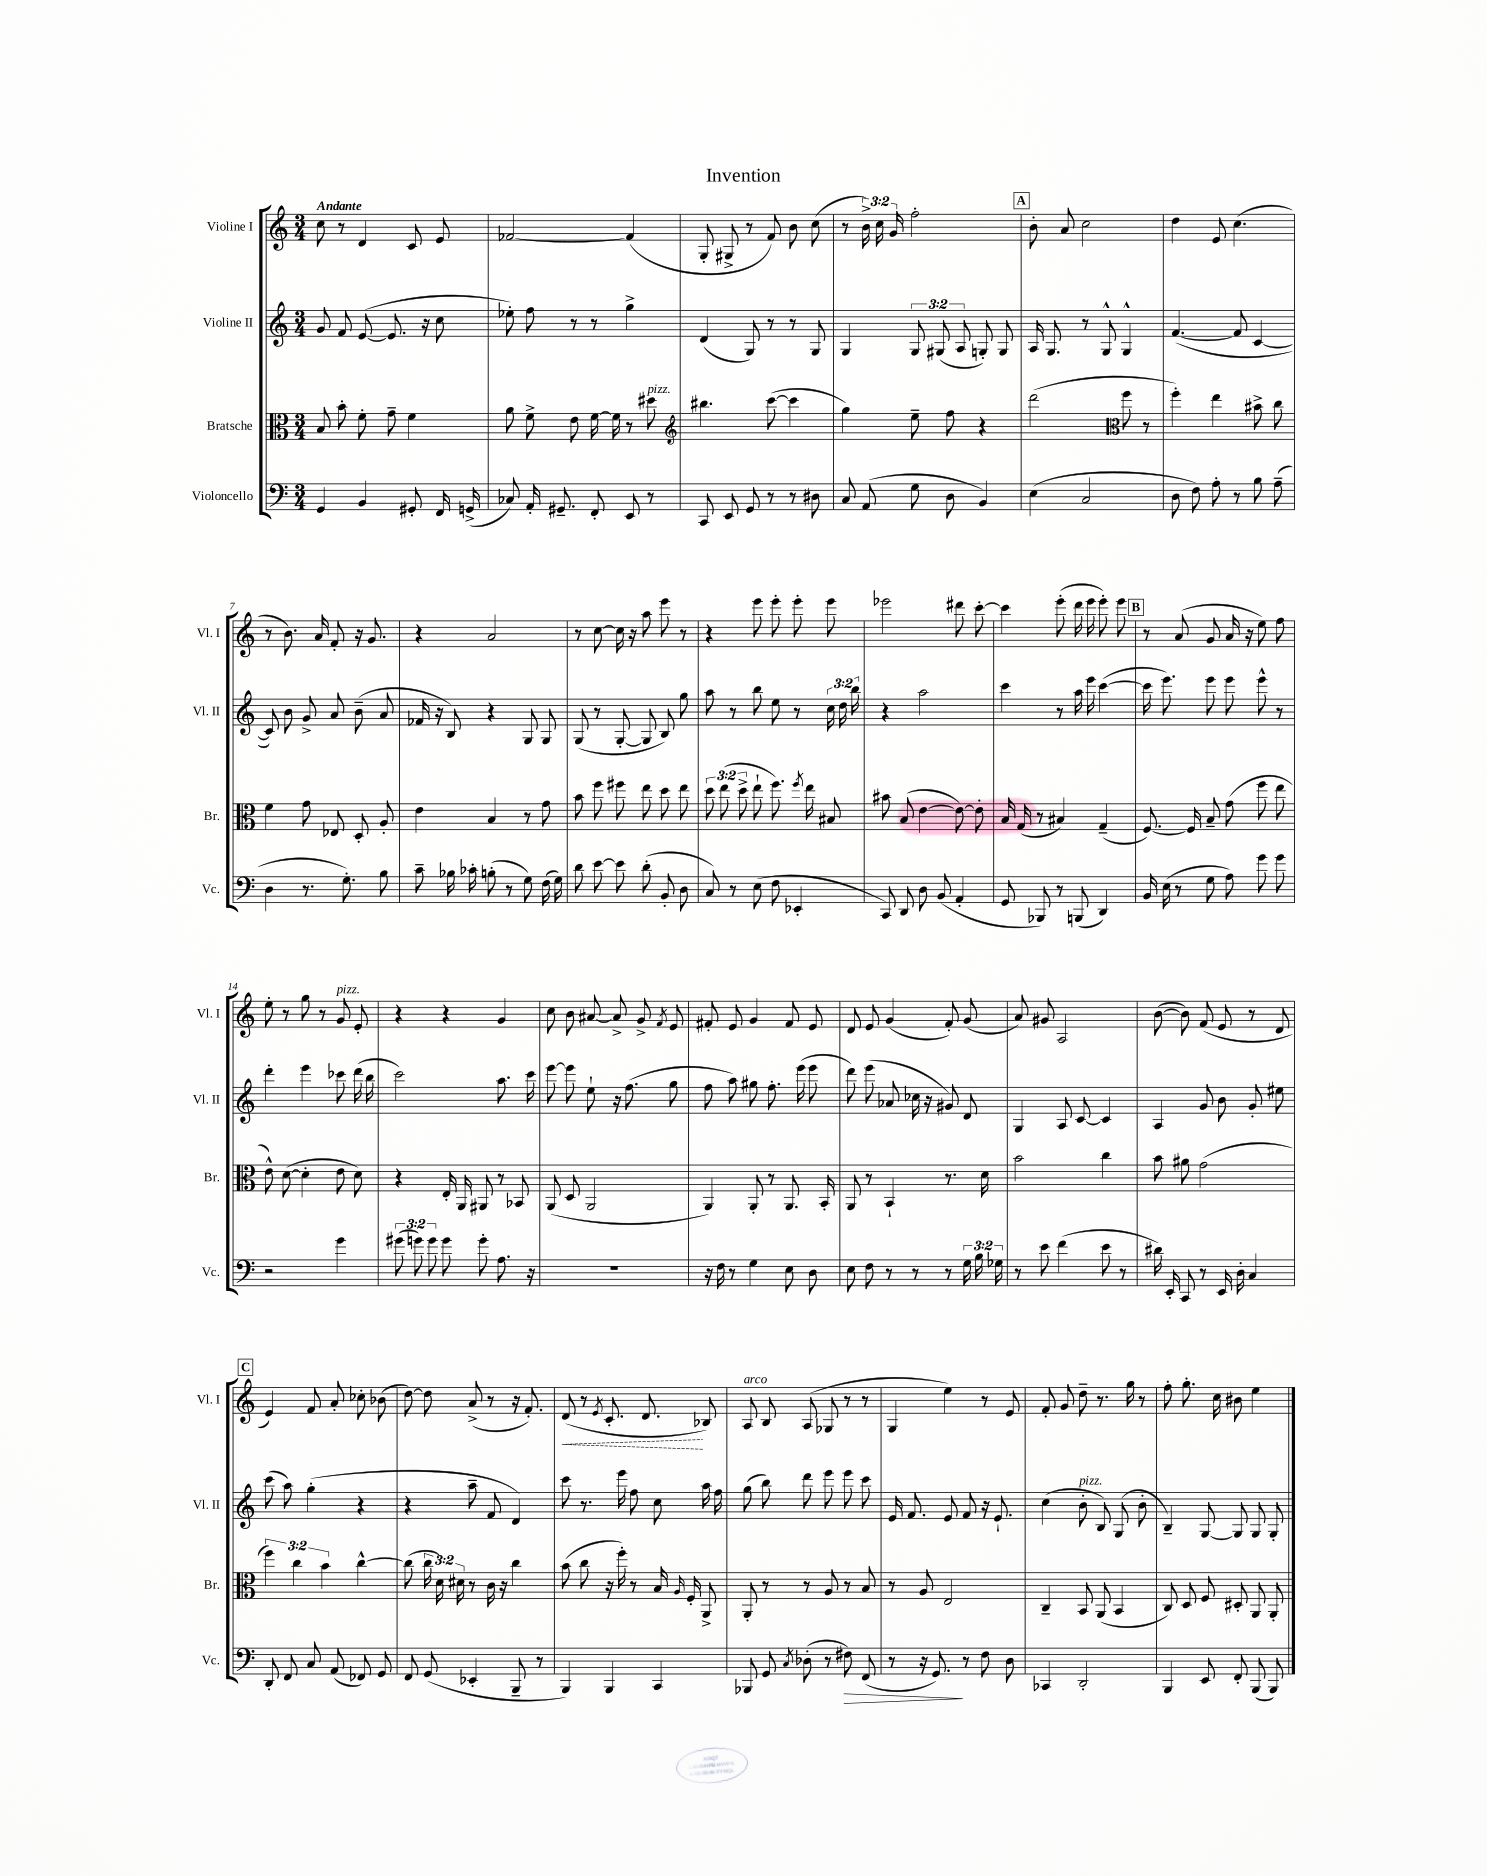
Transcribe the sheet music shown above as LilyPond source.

\header { title = "Invention" }
<<
\new StaffGroup <<
\new Staff = "s0" \with { instrumentName = "Violine I" shortInstrumentName = "Vl. I" } {
    \clef treble \key c \major \numericTimeSignature \time 3/4 \override Staff.TupletNumber.text = #tuplet-number::calc-fraction-text \tempo "Andante"
    \autoBeamOff c''8 r8 d'4 c'8 e'8 |
    fes'2~ fes'4( |
    g8-. gis8-> r8 f'8) b'8 c''8( |
    r8 \tuplet 3/2 { b'16->) c''16 g'16 } f''2-. |
    \mark \markup { \box "A" } b'8-. a'8 c''2 |
    d''4 e'8 c''4.( |
    r8 b'8.) a'16 f'8-. r16 g'8. |
    r4 a'2 |
    r8 c''8~ c''16 r16 a''8 e'''8 r8 |
    r4 e'''8 e'''8-. e'''8-. e'''8 |
    ees'''2 dis'''8 c'''8~-. |
    c'''4 e'''8-.( d'''16 e'''16 e'''8-.) e'''8 |
    \mark \markup { \box "B" } r8 a'8( g'8 a'16 r16 e''8) f''8 |
    e''8-. r8 g''8 r8 g'8^\markup { \italic "pizz." } e'8-. |
    r4 r4 g'4 |
    c''8 b'8 ais'8~ ais'8-> g'8-> \acciaccatura { f'8 } e'8 |
    fis'8-. e'8 g'4 fis'8 e'8 |
    d'8 e'8 g'4( f'8-.) g'8( |
    a'8) gis'8 a2 |
    b'8~( b'8) f'8( e'8 r8 d'8 |
    \mark \markup { \box "C" } e'4) f'8 a'8-. ces''8-. bes'8( |
    d''8~) d''8 a'8->( r8 r16 f'8.-.) |
    \once \override Hairpin.style = #'dashed-line d'8\<( r8 \acciaccatura { e'8 } c'8.-. d'8.\! bes8) |
    a8^\markup { \italic "arco" } b8 a8( ges8 r8 r8 |
    g4 e''4) r8 e'8 |
    f'8-. g'8 d''8-- r8. g''16 r8 |
    f''8-. g''8.-. c''16 bis'8 e''4 \bar "|." |
}
\new Staff = "s1" \with { instrumentName = "Violine II" shortInstrumentName = "Vl. II" } {
    \clef treble \key c \major \numericTimeSignature \time 3/4 \override Staff.TupletNumber.text = #tuplet-number::calc-fraction-text
    \autoBeamOff g'8 f'8 e'8~( e'8. r16 c''8 |
    ees''8-.) f''8 r8 r8 g''4-> |
    d'4( g8) r8 r8 g8 |
    g4 \tuplet 3/2 { g8 gis8( a8 } g8-.) g8 |
    \mark \markup { \box "A" } a16 g8. r8 g8-^ g4-^ |
    f'4.~( f'8 c'4~ |
    c'8) b'8 g'8-> a'8 b'8--( a'8 |
    fes'16 r16 b8) r4 g8 g8 |
    g8( r8 g8~-. g8 b8) g''8 |
    a''8 r8 b''8 e''8 r8 \tuplet 3/2 { c''16 d''16 b''16 } |
    r4 a''2 |
    c'''4 r8 a''16 e'''16 c'''4~( |
    \mark \markup { \box "B" } c'''16 e'''8.) e'''8 e'''8 e'''8-^ r8 |
    d'''4-. e'''4 ces'''8 d'''16( b''16 |
    c'''2) a''8. c'''16 |
    e'''8~ e'''8 e''8-! r16 f''8.( g''8 |
    f''8 a''8) gis''8 f''8.-. e'''16( e'''8 |
    d'''8) e'''8( aes'8 ces''16 r16 gis'8) d'8 |
    g4 a8 c'8~ c'4 |
    a4 g'8 b'8 g'8-. eis''8 |
    \mark \markup { \box "C" } c'''8( a''8) g''4-.( r4 |
    r4 a''8-- f'8 d'4) |
    c'''8 r8. e'''16 f''8 c''8 a''16 f''16 |
    g''8( b''8) d'''8 e'''8 e'''8 c'''8 |
    e'16 f'8. e'8 f'8 r16 e'8.-! |
    c''4( b'8-.^\markup { \italic "pizz." } b8) g8( b'8-. |
    b4--) g8~ g8 g8 g8-. \bar "|." |
}
\new Staff = "s2" \with { instrumentName = "Bratsche" shortInstrumentName = "Br." } {
    \clef alto \key c \major \numericTimeSignature \time 3/4 \override Staff.TupletNumber.text = #tuplet-number::calc-fraction-text
    \autoBeamOff b8 b'8-. f'8-. g'8-- f'4 |
    a'8 f'8-> e'8 f'16~ f'16 r8 dis''8^\markup { \italic "pizz." } |
    \clef treble bis''4. c'''8~( c'''4 |
    g''4) e''8-- f''8 r4 |
    \mark \markup { \box "A" } d'''2( \clef alto f''8 r8 |
    f''4-.) e''4 bis'8-> c''8 |
    f'4 g'8 ees8 d8-. a8-. |
    e'4 b4 r8 g'8 |
    b'8 f''8 fis''8 e''8 d''8 e''8 |
    \tuplet 3/2 { d''8 e''8( d''8-> } e''8-! f''8.) \acciaccatura { f''8 } e''16 bis8 |
    bis'8 b8( e'4~ e'8~) e'8-. |
    b16 g16( r8 bis4) g4--( |
    \mark \markup { \box "B" } f8.~) f16 b8-- g'8( f''8 e''8 |
    e'8-^) d'8~( d'4-. e'8 d'8) |
    r4 e16-. a,16 ais,8 r8 bes,8 |
    a,8( d8 a,2 |
    a,4) a,8-. r8 a,8. b,16-. |
    a,8 r8 b,4-! r8. d'16 |
    b'2 c''4 |
    b'8 ais'8 g'2( |
    \mark \markup { \box "C" } \tuplet 3/2 { f''4) c''4 b'4 } c''4~-^ |
    c''8( \tuplet 3/2 { c''16 d'16) dis'16 } r8 c'16 r16 c''4 |
    b'8( c''8 r16 f''16-.) r8 b16 \grace { a16 } f16-. a,8-> |
    a,8-. r8 r8 a8 r8 b8 |
    r8 a8 e2 |
    c4-- b,8 a,8( b,4 |
    c8) d8 f8 dis8-. a,8 a,8-. \bar "|." |
}
\new Staff = "s3" \with { instrumentName = "Violoncello" shortInstrumentName = "Vc." } {
    \clef bass \key c \major \numericTimeSignature \time 3/4 \override Staff.TupletNumber.text = #tuplet-number::calc-fraction-text
    \autoBeamOff g,4 b,4 gis,8-. f,16 g,16->( |
    ces8) a,16-. gis,8.-- f,8-. e,8 r8 |
    c,8 e,8 g,8 r8 r8 dis8 |
    c8 a,8( g8 d8 b,4) |
    \mark \markup { \box "A" } e4( c2 |
    d8 f8) a8-. r8 b8 a8--( |
    d4 r8. g8.-.) b8 |
    c'8-- bes16 ces'16-. b8-.( r8 g8) f16( g16) |
    d'8 e'8~ e'8 d'8-.( b,8-. d8 |
    c8) r8 e8( f8 ees,4-. |
    c,8) d,8 d8 b,8( a,4-. |
    g,8 bes,,8) r8 b,,8( d,4) |
    \mark \markup { \box "B" } b,16 e16( r8 g8 a8) g'8 g'8 |
    r2 g'4 |
    \tuplet 3/2 { gis'8( g'8) g'8 } g'8 g'8-. a8. r16 |
    R2. |
    r16 f16 r8 g4 e8 d8 |
    e8 f8 r8 r8 r8 \tuplet 3/2 { g16 b16 ges16 } |
    r8 e'8 f'4( e'8 r8 |
    dis'16) e,16-. c,8 r8 e,16 d16-. c4 |
    \mark \markup { \box "C" } d,8-. f,8 c8 a,8( fes,8) g,8 |
    f,8 g,8( ees,4-. b,,8-- r8 |
    b,,4) b,,4 c,4 |
    bes,,8 g,8 \acciaccatura { c8 } des8-.( r8 fis8\>) f,8( |
    r8 r16 g,8.\!) r8 f8 d8 |
    ces,4 d,2-. |
    b,,4 e,8 f,8-. b,,8( b,,8) \bar "|." |
}
>>
>>
